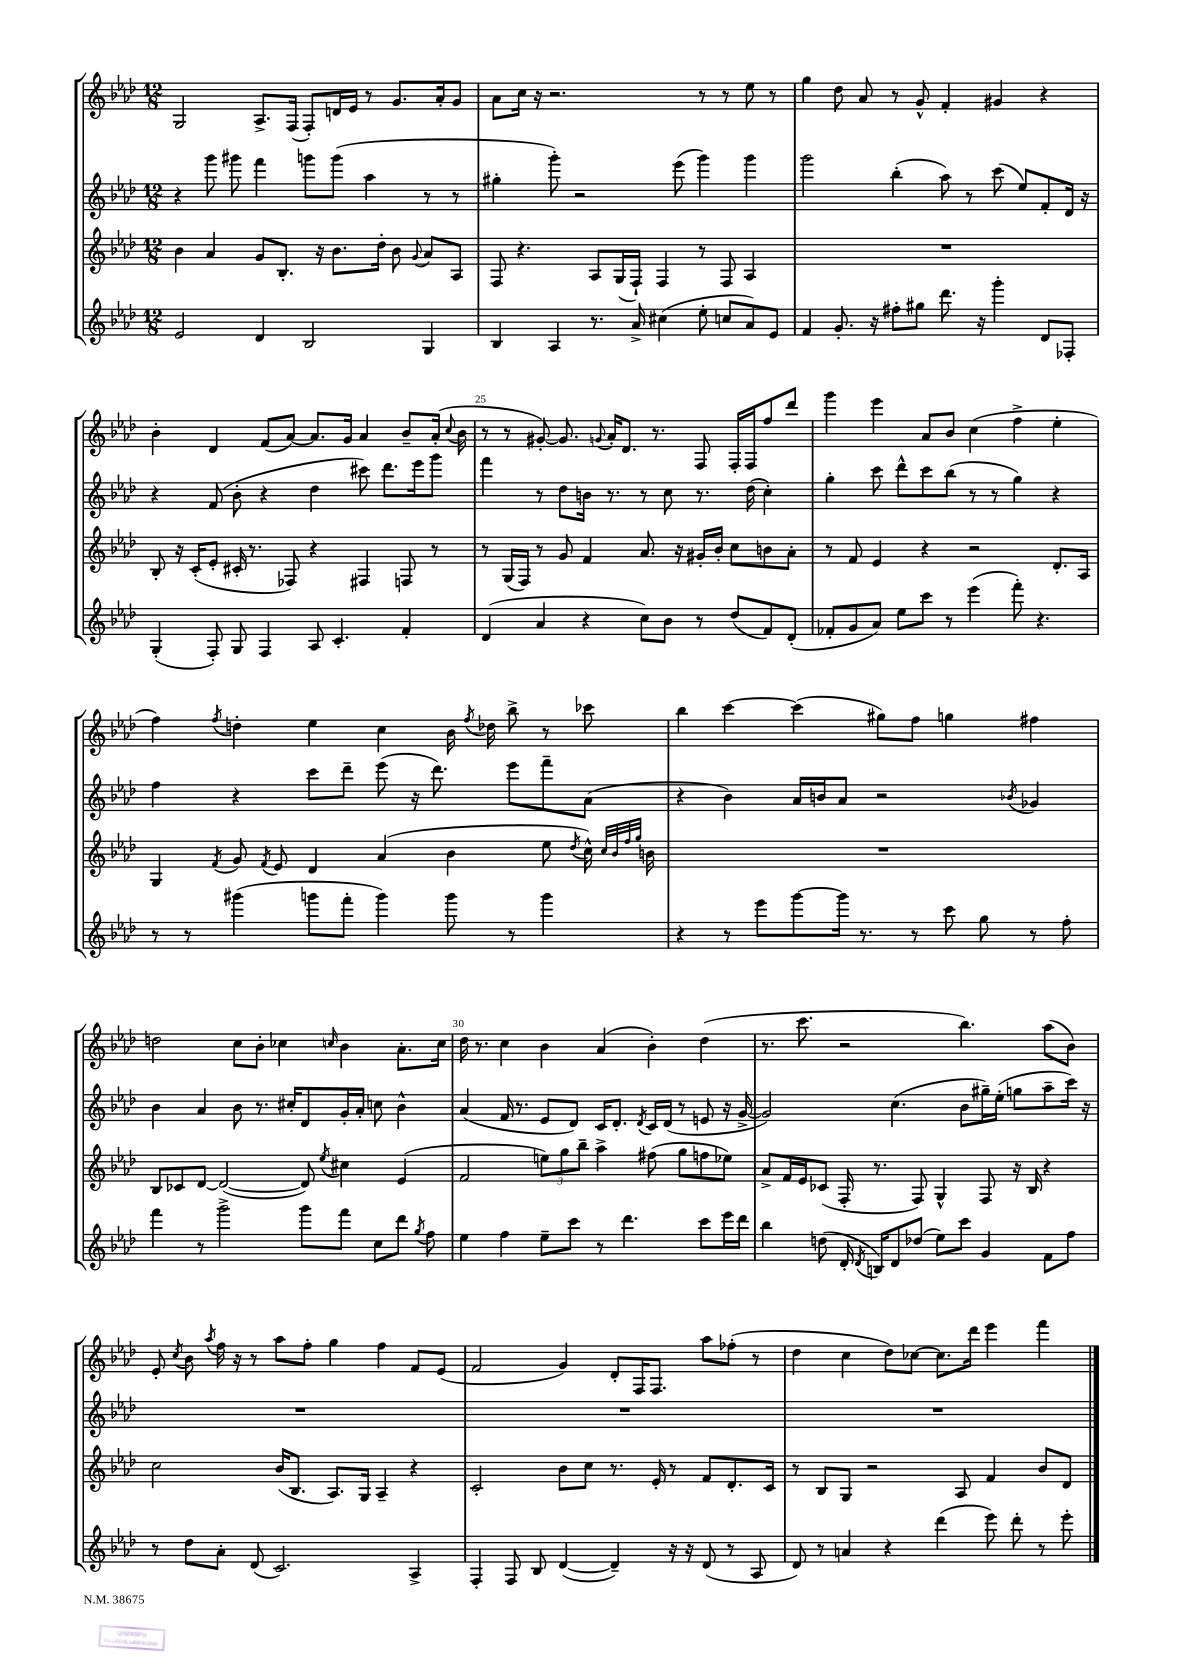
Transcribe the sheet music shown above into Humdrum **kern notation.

**kern	**kern	**kern	**kern
*staff4	*staff3	*staff2	*staff1
*clefG2	*clefG2	*clefG2	*clefG2
*k[b-e-a-d-]	*k[b-e-a-d-]	*k[b-e-a-d-]	*k[b-e-a-d-]
*M12/8	*M12/8	*M12/8	*M12/8
2e-/	4b-\	4r	2G/
.	4a-/	8ggg\	.
.	.	8ggg#\	.
4d-/	8g/L	4fff\	8.A-^/L
.	8.B-'/J	.	.
.	.	.	(16F/Jk
2B-/	.	8ggg\L	8F'/L)
.	16r	.	.
.	8.b-\L	(8ggg\J	16d/L
.	.	.	16e-/JJ
.	.	4aa-\	8r
.	16dd-'\Jk	.	.
.	8b-\	.	8.g/L
.	8qqg/	.	.
4G/	8a-/L	8r	.
.	.	.	16a-'/k
.	8A-/J	8r	8g/J
=	=	=	=
4B-/	8F/	4gg#'\	8a-\L
.	4.r	.	16cc\Jk
.	.	.	16r
4A-/	.	8ggg'\)	2.r
.	.	2r	.
8.r	8A-/L	.	.
.	(16G/L	.	.
16a-^/	16F`/JJ)	.	.
(4cc#\	4F/	.	.
.	.	(8eee-\	.
8ee-'\	8r	4ggg\)	8r
8cc/L	8F/	.	8r
8a-/)	4A-/	4ggg\	8ee-\
8e-/J	.	.	8r
=	=	=	=
4f/	1.r	2ggg\	4gg\
8.g'/	.	.	8dd-\
.	.	.	8a-/
16r	.	.	.
8ff#'\L	.	(4bb-'\	8r
8gg#\J	.	.	8g^^/
8.ddd-\	.	8aa-\)	4f'/
.	.	8r	.
16r	.	.	.
4ggg'\	.	(8ccc\	4g#/
.	.	8ee-/L)	.
8d-/L	.	8f'/	4r
8F-'/J	.	16d-/Jk	.
.	.	16r	.
=	=	=	=
(4G'/	8B-'/	4r	4b-'\
.	16r	.	.
.	(16c'/LK	.	.
8F'/)	8e-'/J	(8f/	4d-/
8G/	16c#'/	8b-'\	.
.	8.r	.	.
4F/	.	4r	(8f/L
.	8F-/)	.	[8a-/J)
8A-/	4r	4dd-\	8.a-/]L
4.c'/	.	.	.
.	.	.	16g/Jk
.	4F#/	8ccc#\)	4a-/
.	.	8.ddd-\L	.
4f'/	8F/	.	8b-~/L
.	.	16eee-\k	.
.	8r	8ggg\J	(16a-'/Jk
.	.	.	8qqcc/
.	.	.	16b-\
=	=	=	=
(4d-/	8r	4fff\	8r
.	(16G/LL	.	8r
.	16F/JJ)	.	.
4a-/	8r	8r	[8g#'/)
.	8g/	8dd-\L	8.g#/]
4r	4f/	16b\Jk	.
.	.	.	8qqg/
.	.	8.r	16a-'/LK
.	.	.	8.d-/J
8cc\L)	8.a-/	8r	.
.	.	.	8.r
8b-\J	.	8cc\	.
.	16r	.	.
8r	16g#'/LL	8.r	8F/
.	16b-'/JJ	.	.
(8dd-/L	8cc\L	.	16F'/LL
.	.	(16dd-\	16F/J
8f/)	8b\	4cc'\)	8ff/
(8d-'/J	8a-'\J	.	8ddd-/J
=	=	=	=
8f-'/L	8r	4gg'\	4ggg\
8g/	8f/	.	.
8a-/J)	4e-/	8ccc\	4eee-\
8ee-\L	.	8ddd-^^\L	.
8ccc\J	4r	8ccc\	8a-/L
8r	.	(8bb-\J	8b-/J
(4eee-\	2r	8r	(4cc\
.	.	8r	.
8fff'\)	.	4gg\)	4ff^\
4.r	.	.	.
.	8.d-'/L	4r	4ee-'\
.	16A-/Jk	.	.
=	=	=	=
8r	4G/	4ff\	4ff\)
8r	.	.	.
.	8qf/	.	8qff/
(4ggg#\	8g/	4r	4dd'\
.	8qf/	.	.
.	8e-/	.	.
8ggg\L	4d-/	8ccc\L	4ee-\
8fff'\J	.	8ddd-~\J	.
4ggg\)	(4a-/	(8eee-\	4cc\
.	.	16r	.
.	.	8.ddd-\)	.
8ggg\	4b-\	.	16b-\
.	.	.	8qff/
.	.	.	16dd-\
8r	.	8eee-\L	8bb-^\
4ggg\	8ee-\	8fff~\	8r
.	8qdd-/	.	.
.	16cc^^\)	(8a-\J	8ccc-\
.	32qqcc/LLL	.	.
.	32qqb-/	.	.
.	32qqff/	.	.
.	32qqgg/JJJ	.	.
.	16b\	.	.
=	=	=	=
4r	1.r	4r	4bb-\
8r	.	4b-\)	[4ccc\
8eee-\L	.	.	.
[8ggg\	.	16a-/LL	(4ccc\]
.	.	16b/J	.
16ggg\]Jk	.	8a-/J	.
8.r	.	.	.
.	.	2r	8gg#\L)
8r	.	.	8ff\J
8ccc\	.	.	4gg\
8gg\	.	.	.
.	.	8qb-/	.
8r	.	4g-/	4ff#\
8ff'\	.	.	.
=	=	=	=
4fff\	8B-/L	4b-\	2dd\
.	8c-/	.	.
8r	[8d-/J	4a-/	.
2ggg^\	(2d-/_	.	.
.	.	8b-\	8cc\L
.	.	8.r	8b-'\J
.	.	.	4cc-\
.	.	16cc#'/LK	.
8ggg\L	8d-/])	8d-/	.
.	8qee-/	.	16qqcc/
8fff\J	4cc#\	16g'/L	4b-\
.	.	16a-'/JJ	.
8cc\L	.	8cc\	.
8ddd-\J	(4e-/	4b-^^\	8.a-'\L
8qgg/	.	.	.
8ff\	.	.	.
.	.	.	16cc\Jk
=	=	=	=
4ee-\	2f/	(4a-/	16dd-\
.	.	.	8.r
4ff\	.	16f/	4cc\
.	.	8.r	.
8ee-~\L	12ee\L)	8e-/L	4b-\
.	12gg\	.	.
8ccc\J	.	8d-/J)	.
.	12bb-~\J	.	.
8r	4aa-^\	16c/LK	(4a-/
.	.	8.d-'/J	.
4.ddd-\	.	.	.
.	.	8qd-/	.
.	(8ff#\	16c/LL	4b-'\)
.	.	(16d-/JJ	.
.	8gg\L	8r	.
8ccc\L	8ff\	8e/	(4dd-\
16eee-\L	8ee-\J)	16r	.
16ddd-\JJ	.	[16g^/	.
=	=	=	=
4bb-\	8a-^/L	2g/])	8.r
.	16f/L	.	.
.	16e-/J	.	8.ccc\
(8dd\	(8c-/J	.	.
16d-'/	16F'/	.	2r
8qd-/	.	.	.
16B/LK)	8.r	.	.
8d-/	.	(4.cc\	.
(8dd-/J	8F/)	.	.
8ee-\L)	4G^^/	.	.
8ccc\J	.	8b-\L	4.bb-\)
4g/	8F/	16gg#~\L)	.
.	.	(16ee-'\JJ	.
.	16r	8gg\L	.
.	16B-/	.	.
8f\L	4r	8aa-~\	(8aa-\L
8ff\J	.	16ccc\Jk)	8b-\J)
.	.	16r	.
=	=	=	=
8r	2cc\	1.r	8e-'/
.	.	.	8qcc/
8dd-\L	.	.	8b-\
.	.	.	8qaa-/
8a-'\J	.	.	16ff\
.	.	.	16r
(8d-/	.	.	8r
2.c/)	(16b-/LK	.	8aa-\L
.	8.B-/J	.	.
.	.	.	8ff'\J
.	8.A-/L)	.	4gg\
.	16G/Jk	.	.
.	4A-~/	.	4ff\
4A-^/	4r	.	8f/L
.	.	.	(8e-/J
=	=	=	=
4F'/	2c'/	1.r	2f/
8F/	.	.	.
8B-/	.	.	.
([4d-/	8b-\L	.	4g/)
.	8cc\J	.	.
4d-~/])	8.r	.	8d-'/L
.	.	.	16F/K
.	16e-'/	.	8.F/J
16r	8r	.	.
16r	.	.	.
(8d-/	8f/L	.	8aa-\L
8r	8.d-'/	.	(8ff-'\J
8A-/	.	.	8r
.	16c/Jk	.	.
=	=	=	=
8d-/)	8r	1.r	4dd-\
8r	8B-/L	.	.
4a/	8G/J	.	4cc\
.	2r	.	.
4r	.	.	8dd-\L)
.	.	.	[8cc-\J
(4ddd-\	.	.	8.cc-\]L
.	8A-/	.	.
.	.	.	16ddd-\Jk
8eee-\)	4f/	.	4eee-\
8ddd-'\	.	.	.
8r	8b-/L	.	4fff\
8eee-'\	8d-/J	.	.
==	==	==	==
*-	*-	*-	*-
